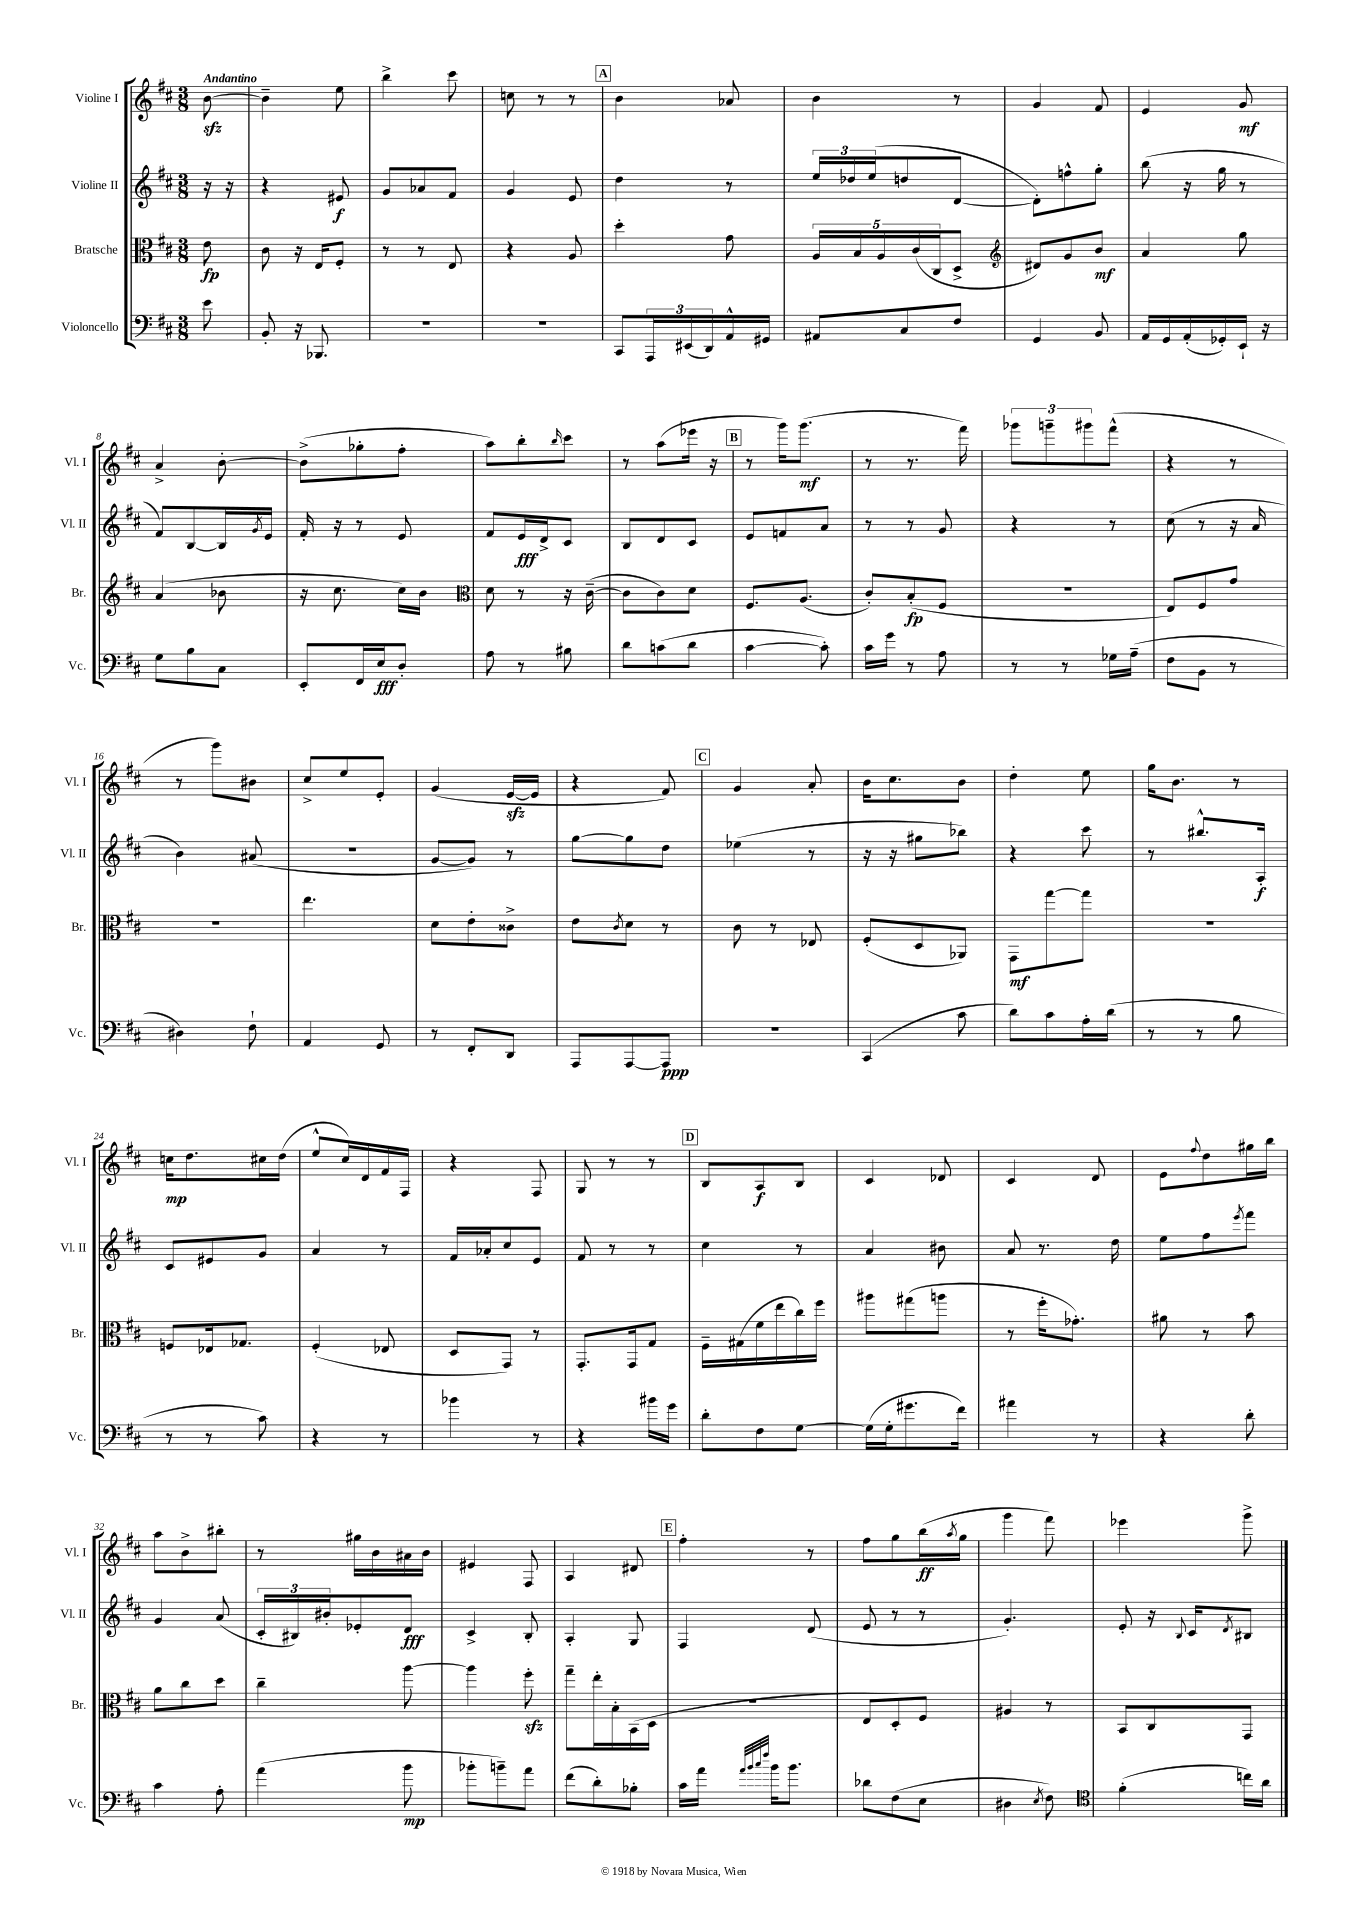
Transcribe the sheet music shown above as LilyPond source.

<<
\new StaffGroup <<
\new Staff = "s0" \with { instrumentName = "Violine I" shortInstrumentName = "Vl. I" } {
    \clef treble \key d \major \numericTimeSignature \time 3/8 \partial 8 \tempo "Andantino"
    b'8~\sfz |
    b'4-- e''8 |
    b''4-> cis'''8 |
    c''8 r8 r8 |
    \mark \markup { \box "A" } b'4 aes'8 |
    b'4 r8 |
    g'4 fis'8 |
    e'4 g'8\mf |
    a'4-> b'8~-. |
    b'8->( ges''8-. fis''8-. |
    a''8) b''8-. \grace { b''16 } cis'''8 |
    r8 a''8( ees'''16 r16 |
    \mark \markup { \box "B" } r8 g'''16) g'''8.\mf( |
    r8 r8. fis'''16) |
    \tuplet 3/2 { ges'''8 g'''8-- gis'''8 } fis'''8-^( |
    r4 r8 |
    r8 g'''8) bis'8 |
    cis''8-> e''8 e'8-. |
    g'4( e'16~\sfz e'16 |
    r4 fis'8) |
    \mark \markup { \box "C" } g'4 a'8-. |
    b'16 cis''8. b'8 |
    d''4-. e''8 |
    g''16 b'8. r8 |
    c''16\mp d''8. cis''16 d''16( |
    e''8-^ cis''16) d'16 fis'16 fis16 |
    r4 fis8 |
    g8 r8 r8 |
    \mark \markup { \box "D" } b8 a8\f b8 |
    cis'4 des'8 |
    cis'4 d'8 |
    e'8 \appoggiatura { fis''8 } d''8 gis''16 b''16 |
    a''8 b'8-> bis''8-. |
    r8 gis''16 b'16 ais'16 b'16 |
    eis'4 fis8 |
    a4 dis'8 |
    \mark \markup { \box "E" } fis''4-. r8 |
    fis''8 g''8 b''16\ff( \acciaccatura { a''8 } g''16 |
    g'''4 fis'''8) |
    ees'''4 g'''8-> \bar "|." |
}
\new Staff = "s1" \with { instrumentName = "Violine II" shortInstrumentName = "Vl. II" } {
    \clef treble \key d \major \numericTimeSignature \time 3/8 \partial 8
    r16 r16 |
    r4 eis'8\f |
    g'8 aes'8 fis'8 |
    g'4 e'8 |
    \mark \markup { \box "A" } d''4 r8 |
    \tuplet 3/2 { e''16 des''16 e''16( } d''8 d'8~ |
    d'8-.) f''8-^ g''8-. |
    b''8( r16 g''16 r8 |
    fis'8) b8~ b16 \acciaccatura { g'8 } e'16 |
    fis'16-. r16 r8 e'8 |
    fis'8 e'16\fff d'16-> cis'8 |
    b8 d'8 cis'8 |
    \mark \markup { \box "B" } e'8 f'8 a'8 |
    r8 r8 g'8 |
    r4 r8 |
    cis''8( r8 r16 a'16 |
    b'4) ais'8( |
    R4. |
    g'8~ g'8) r8 |
    g''8~ g''8 d''8 |
    \mark \markup { \box "C" } ees''4( r8 |
    r16 r16 gis''8 bes''8) |
    r4 cis'''8 |
    r8 bis''8.-^ a16-.\f |
    cis'8 eis'8 g'8 |
    a'4 r8 |
    fis'16 aes'16-. cis''8 e'8 |
    fis'8 r8 r8 |
    \mark \markup { \box "D" } cis''4 r8 |
    a'4 bis'8 |
    a'8 r8. d''16 |
    e''8 fis''8 \acciaccatura { e'''8 } fis'''8 |
    g'4 a'8( |
    \tuplet 3/2 { cis'16-. bis16) bis'16-. } ees'8-. d'8\fff |
    cis'4-> b8-. |
    a4-. g8 |
    \mark \markup { \box "E" } fis4 d'8( |
    e'8 r8 r8 |
    g'4.-.) |
    e'8-. r16 \appoggiatura { b8 } cis'16 \acciaccatura { d'8 } bis8 \bar "|." |
}
\new Staff = "s2" \with { instrumentName = "Bratsche" shortInstrumentName = "Br." } {
    \clef alto \key d \major \numericTimeSignature \time 3/8 \partial 8
    e'8\fp |
    cis'8 r16 e16 fis8-. |
    r8 r8 e8 |
    r4 a8 |
    \mark \markup { \box "A" } d''4-. g'8 |
    \tuplet 5/4 { a16 b16 a16 cis'16( cis16 } d8-> |
    \clef treble dis'8) g'8 b'8\mf |
    a'4 g''8 |
    a'4( bes'8 |
    r16 cis''8. cis''16) b'16 |
    \clef alto d'8 r8 r16 cis'16~--( |
    cis'8 cis'8) d'8 |
    \mark \markup { \box "B" } fis8. a8.( |
    cis'8-.) b8-.\fp( fis8 |
    R4. |
    e8) fis8 g'8 |
    R4. |
    e''4. |
    d'8 e'8-. cisis'8-> |
    e'8 \acciaccatura { cis'8 } d'8 r8 |
    \mark \markup { \box "C" } cis'8 r8 ees8 |
    fis8-.( d8 aes,8) |
    g,8\mf g''8~ g''8 |
    R4. |
    f8 ees16 ges8. |
    fis4-.( ees8 |
    d8 g,8) r8 |
    g,8.-. g,16 g8 |
    \mark \markup { \box "D" } fis16-- gis16( fis'16 e''16 cis''16) fis''16 |
    ais''8 gis''8( a''8 |
    r8 fis''16-. ges'8.-.) |
    ais'8 r8 b'8 |
    a'8 cis''8 d''8 |
    cis''4-- a''8~ |
    a''4 fis''8-.\sfz |
    g''8-- e''16-. b16-. b,16( d16 |
    \mark \markup { \box "E" } R4. |
    e8 d8-.) fis8 |
    ais4 r8 |
    b,8 cis8 g,8 \bar "|." |
}
\new Staff = "s3" \with { instrumentName = "Violoncello" shortInstrumentName = "Vc." } {
    \clef bass \key d \major \numericTimeSignature \time 3/8 \partial 8
    e'8 |
    b,8-. r16 bes,,8. |
    R4. |
    R4. |
    \mark \markup { \box "A" } cis,8 \tuplet 3/2 { a,,16 eis,16( d,16) } a,16-^ gis,16 |
    ais,8 cis8 fis8 |
    g,4 b,8 |
    a,16 g,16 a,16-.( ges,16-.) e,16-! r16 |
    g8 b8 cis8 |
    e,8-. fis,16 e16\fff d8-. |
    a8 r8 bis8 |
    d'8 c'8( d'8 |
    \mark \markup { \box "B" } cis'4~ cis'8-.) |
    cis'16 g'16 r8 a8 |
    r8 r8 ges16 a16--( |
    fis8 b,8 r8 |
    dis4) fis8-! |
    a,4 g,8 |
    r8 fis,8-. d,8 |
    a,,8 a,,8~ a,,8\ppp |
    \mark \markup { \box "C" } R4. |
    cis,4( cis'8 |
    d'8) cis'8 a16-. d'16( |
    r8 r8 b8 |
    r8 r8 cis'8) |
    r4 r8 |
    bes'4 r8 |
    r4 bis'16 g'16 |
    \mark \markup { \box "D" } d'8-. fis8 g8~ |
    g16( g16-. gis'8. fis'16) |
    ais'4 r8 |
    r4 d'8-. |
    cis'4 a8-. |
    a'4( b'8\mp |
    bes'8-. b'8--) a'8 |
    fis'8( d'8-.) bes8-. |
    \mark \markup { \box "E" } cis'16 a'16 \grace { a'32 b'32 cis''32 fis''32 } b'16 b'8. |
    des'8 fis8( e8 |
    dis4 \acciaccatura { e8 } fis8) |
    \clef tenor fis'4-.( c''16) a'16 \bar "|." |
}
>>
>>
